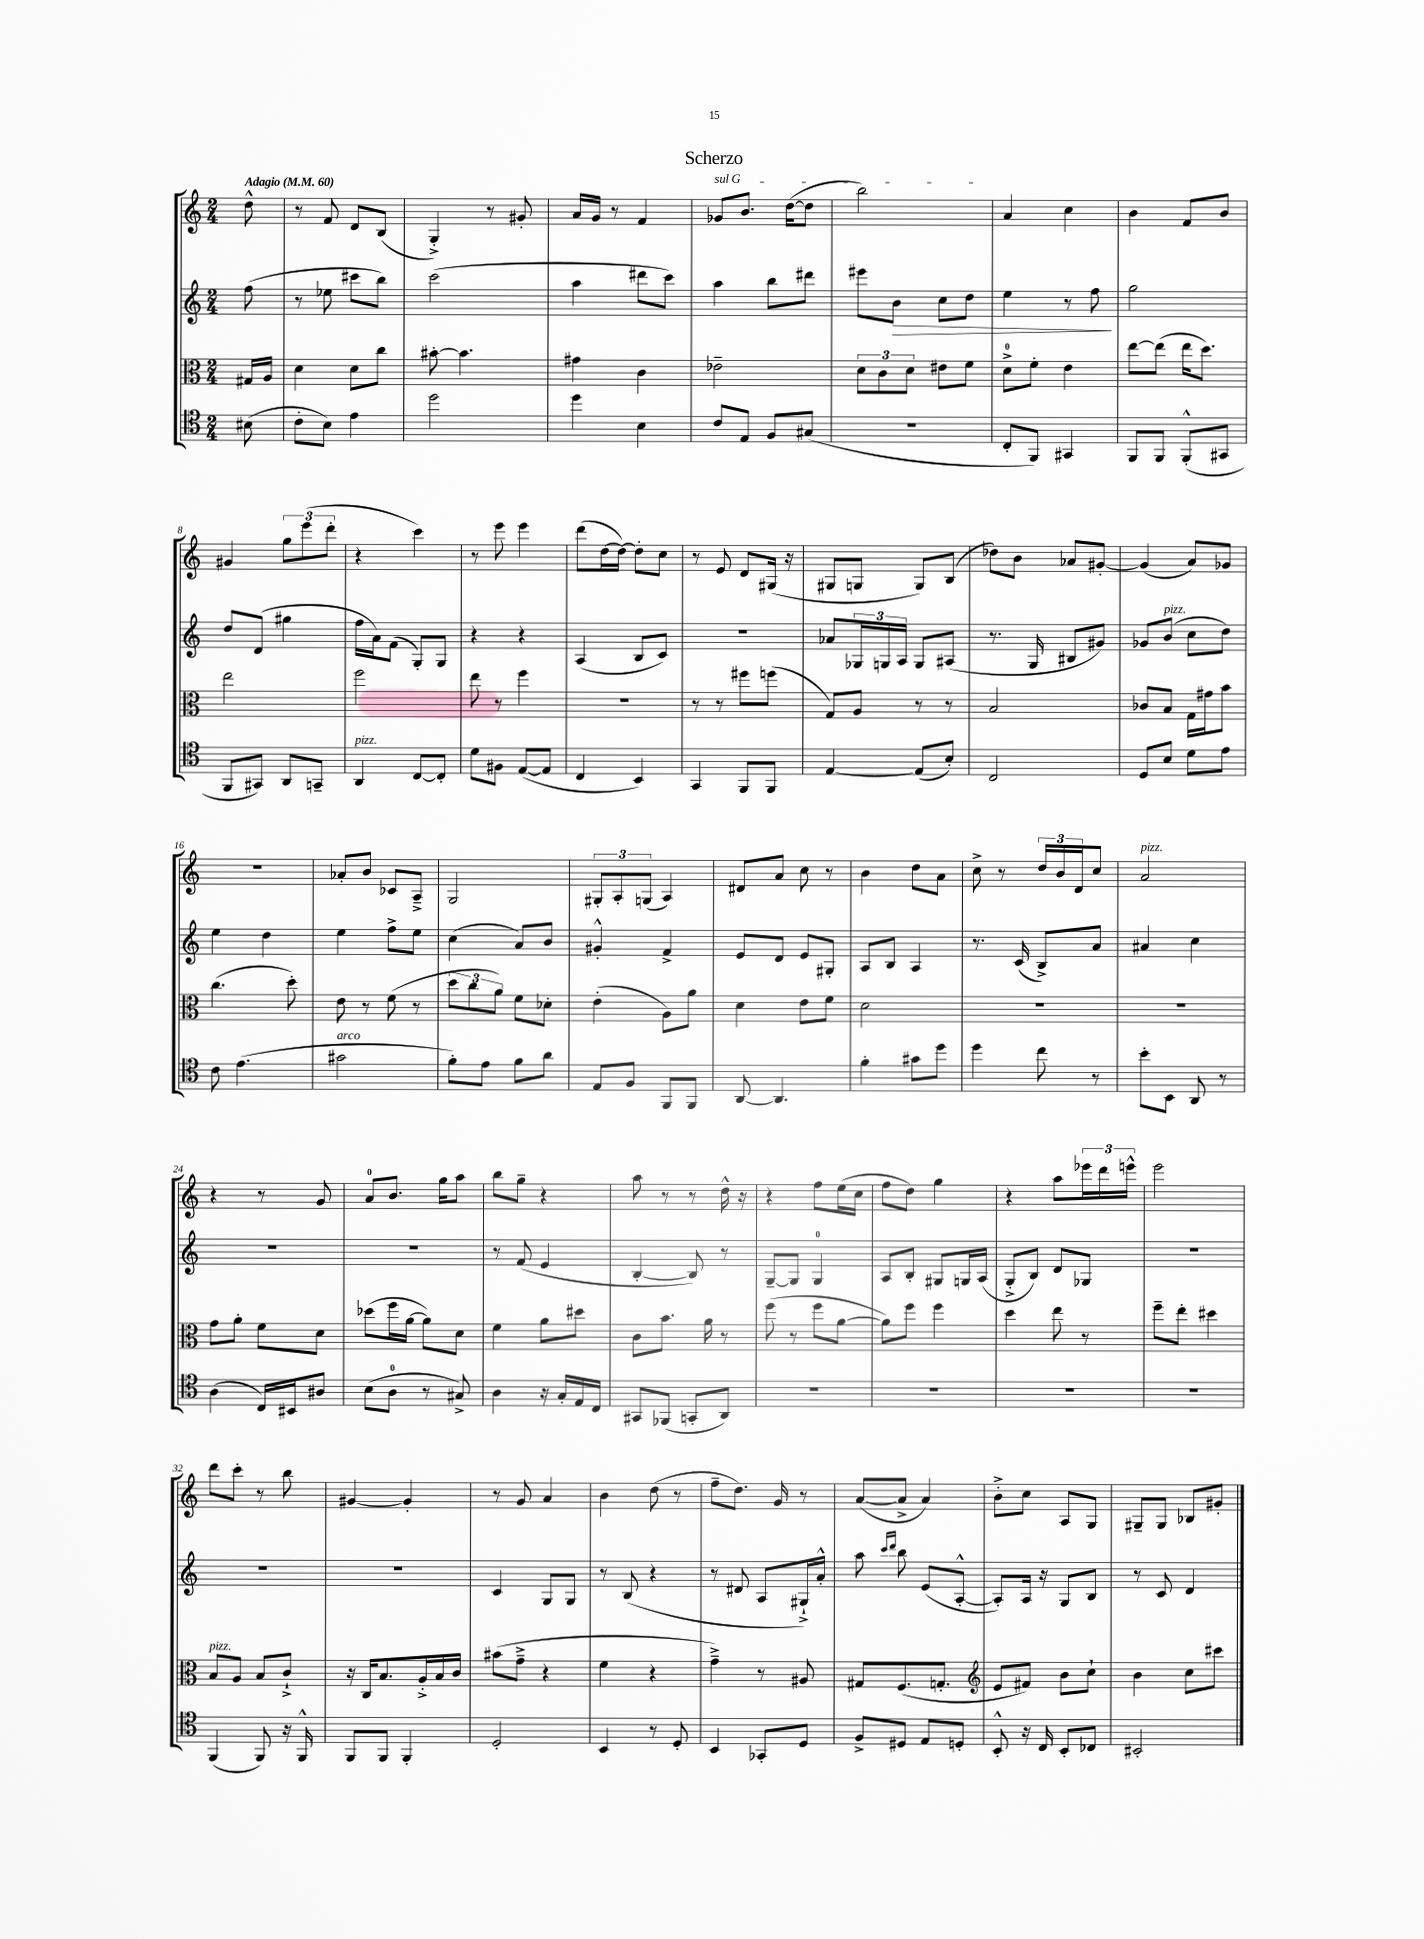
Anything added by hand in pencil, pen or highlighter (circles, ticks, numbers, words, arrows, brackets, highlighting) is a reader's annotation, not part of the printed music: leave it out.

**kern	**kern	**kern	**kern
*staff4	*staff3	*staff2	*staff1
*clefC4	*clefC3	*clefG2	*clefG2
*k[]	*k[]	*k[]	*k[]
*M2/4	*M2/4	*M2/4	*M2/4
*MM60	*MM60	*MM60	*MM60
(8B#	16G#	(8ff	8dd^^
.	16A	.	.
=	=	=	=
8c'	4d	8r	8r
8B)	.	8ee-	8f
4e	8d	8ccc#	8d
.	8cc	8bb)	(8B
=	=	=	=
2dd	[8b#'	(2ccc	4G'^)
.	4.b#]	.	.
.	.	.	8r
.	.	.	8g#'
=	=	=	=
4dd	4g#	4aa	16a
.	.	.	16g
.	.	.	8r
4B	4c	8ddd#	4f
.	.	8ccc)	.
=	=	=	=
8c	2e-~	4aa	8g-
8E	.	.	8.b
8F	.	8bb	.
.	.	.	([16dd
(8G#	.	8ddd#	8dd]
=	=	=	=
2r	12d	8eee#	2bb)
.	12c	.	.
.	.	8b	.
.	12d	.	.
.	8e#	8cc	.
.	8f	8dd	.
=	=	=	=
8C'	8d^	4ee	4a
8FF)	8f'	.	.
4GG#	4e	8r	4cc
.	.	8ff	.
=	=	=	=
8FF	[8ee	2gg	4b
8FF	(8ee]	.	.
(8FF'^^	16ee	.	8f
.	8.dd)	.	.
8GG#	.	.	8b
=	=	=	=
8FF	2ee	8dd	4g#
8GG#)	.	(8d	.
8AA	.	4gg#	12gg
.	.	.	(12eee
8GG~	.	.	.
.	.	.	12ddd'
=	=	=	=
4AA	2ff	16ff	4r
.	.	16a)	.
.	.	(8f	.
[8C	.	8G')	4ccc)
8C']	.	8G	.
=	=	=	=
8d	8ee	4r	8r
8F#	8r	.	8eee
([8E	4ff	4r	4eee
8E]	.	.	.
=	=	=	=
4C	2r	(4A	(8ddd
.	.	.	[16dd
.	.	.	16dd_)
4BB)	.	8B	8dd']
.	.	8c)	8cc
=	=	=	=
4GG	8r	2r	8r
.	8r	.	8e
8FF	8ff#	.	8d
8FF	(8ff	.	(16G#
.	.	.	16r
=	=	=	=
[4E	8G)	8a-	8G#
.	8A	24G-	8G
.	.	24G	.
.	.	24A	.
(8E]	8r	8G	8G)
8B')	8r	(8A#	(8B
=	=	=	=
2C	2B	8.r	8dd-)
.	.	.	8b
.	.	16G	.
.	.	8B#	8a-
.	.	8g#)	[8g#'
=	=	=	=
8D	8c-	8g-	(4g#]
8B	8B	(8b	.
8d	16G	8cc	8a)
.	16g#	.	.
8e	8b	8dd)	8g-
=	=	=	=
8c	(4.cc	4ee	2r
(4.e	.	.	.
.	.	4dd	.
.	8dd')	.	.
=	=	=	=
2g#	8e	4ee	8a-'
.	8r	.	8b
.	(8f	8ff^	8c-
.	8r	8ee	8A~^
=	=	=	=
8f')	12dd	(4cc	2G
.	12cc	.	.
8e	.	.	.
.	12a)	.	.
8f	8f	8a)	.
8a	8d-'	8b	.
=	=	=	=
8E	(4e'	4g#'^^	12G#'
.	.	.	12A'
8F	.	.	.
.	.	.	(12G
8FF	8A)	4f^	4A)
8FF	8a	.	.
=	=	=	=
[8AA	4d	8e	8d#
4.AA]	.	8d	8a
.	8e	8e	8cc
.	8f	8G#'	8r
=	=	=	=
4f'	2d	8A	4b
.	.	8B	.
8g#	.	4A	8dd
8dd	.	.	8a
=	=	=	=
4dd	2r	8.r	8cc^
.	.	.	8r
.	.	(16c	.
8cc	.	8B^)	24dd
.	.	.	24b
.	.	.	24d
8r	.	8a	8cc
=	=	=	=
8b'	2r	4a#	2a
8BB	.	.	.
8AA	.	4cc	.
8r	.	.	.
=	=	=	=
(4A	8g	2r	4r
.	8a'	.	.
16C)	8f	.	8r
16BB#	.	.	.
8A#	8d	.	8g
=	=	=	=
(8B	(8dd-	2r	8a
8A	16ff	.	8.b
.	[16a	.	.
8r	8a])	.	.
.	.	.	16gg
8G#^)	8d	.	8aa
=	=	=	=
4A	4f	8r	8bb
.	.	(8f	8gg~
16r	8a	4e	4r
16G'	.	.	.
16E	8dd#	.	.
16C	.	.	.
=	=	=	=
8GG#	8c	[4B'	8aa
(8FF-	8.b	.	8r
8GG'	.	8B])	8r
.	16a	.	.
8AA)	8r	8r	16dd^^
.	.	.	16r
=	=	=	=
2r	(8ff	[8G~	4r
.	8r	8G]	.
.	8ff	4G	8ff
.	[8a	.	(16ee
.	.	.	16cc
=	=	=	=
2r	8a])	8A	8ff
.	8ff	8B'	8dd)
.	4ff	8G#	4gg
.	.	16G	.
.	.	(16A	.
=	=	=	=
2r	4dd	8G'^	4r
.	.	8B)	.
.	8ee	8d	8aa
.	8r	8G-	24eee-
.	.	.	24ddd
.	.	.	24eee^^
=	=	=	=
2r	8ff~	2r	2eee
.	8ee'	.	.
.	4dd#	.	.
=	=	=	=
(4FF	8B	2r	8ddd
.	8A	.	8ccc'
8FF)	8B	.	8r
16r	8c`^	.	8bb
16FF^^	.	.	.
=	=	=	=
8FF	16r	2r	[4g#
.	16C	.	.
8FF	8.B	.	.
4FF'	.	.	4g#']
.	16A'^	.	.
.	16B	.	.
.	16c	.	.
=	=	=	=
2D'	(8b#	4c	8r
.	8g~^	.	8g
.	4r	8G	4a
.	.	8G	.
=	=	=	=
4BB	4f	8r	4b
.	.	(8B	.
8r	4r	4r	(8dd
8D'	.	.	8r
=	=	=	=
4BB	4g~^)	8r	8ff~
.	.	8d#	8.dd)
8GG-'	8r	8A	.
.	.	.	16g
8D	8A#	16G#`^)	8r
.	.	16a'^^	.
=	=	=	=
8F^	8G#	8aa	([8a
.	.	16qqccc	.
.	.	16qqddd	.
8D#	(8.F	8bb	8a^]
8E	.	(8e	4a)
.	8.G'	.	.
8D'	.	[8A'^^	.
=	=	=	=
*	*clefG2	*	*
8BB'^^	8e	8A'])	8b'^
16r	8f#)	16A	8cc
16C	.	16r	.
8BB'	8b	8G	8A
8C-	8cc`	8B	8G
=	=	=	=
2BB#'	4b	8r	8G#~
.	.	8c	8G#
.	8cc	4d	8B-
.	8ccc#	.	8g#'
==	==	==	==
*-	*-	*-	*-
